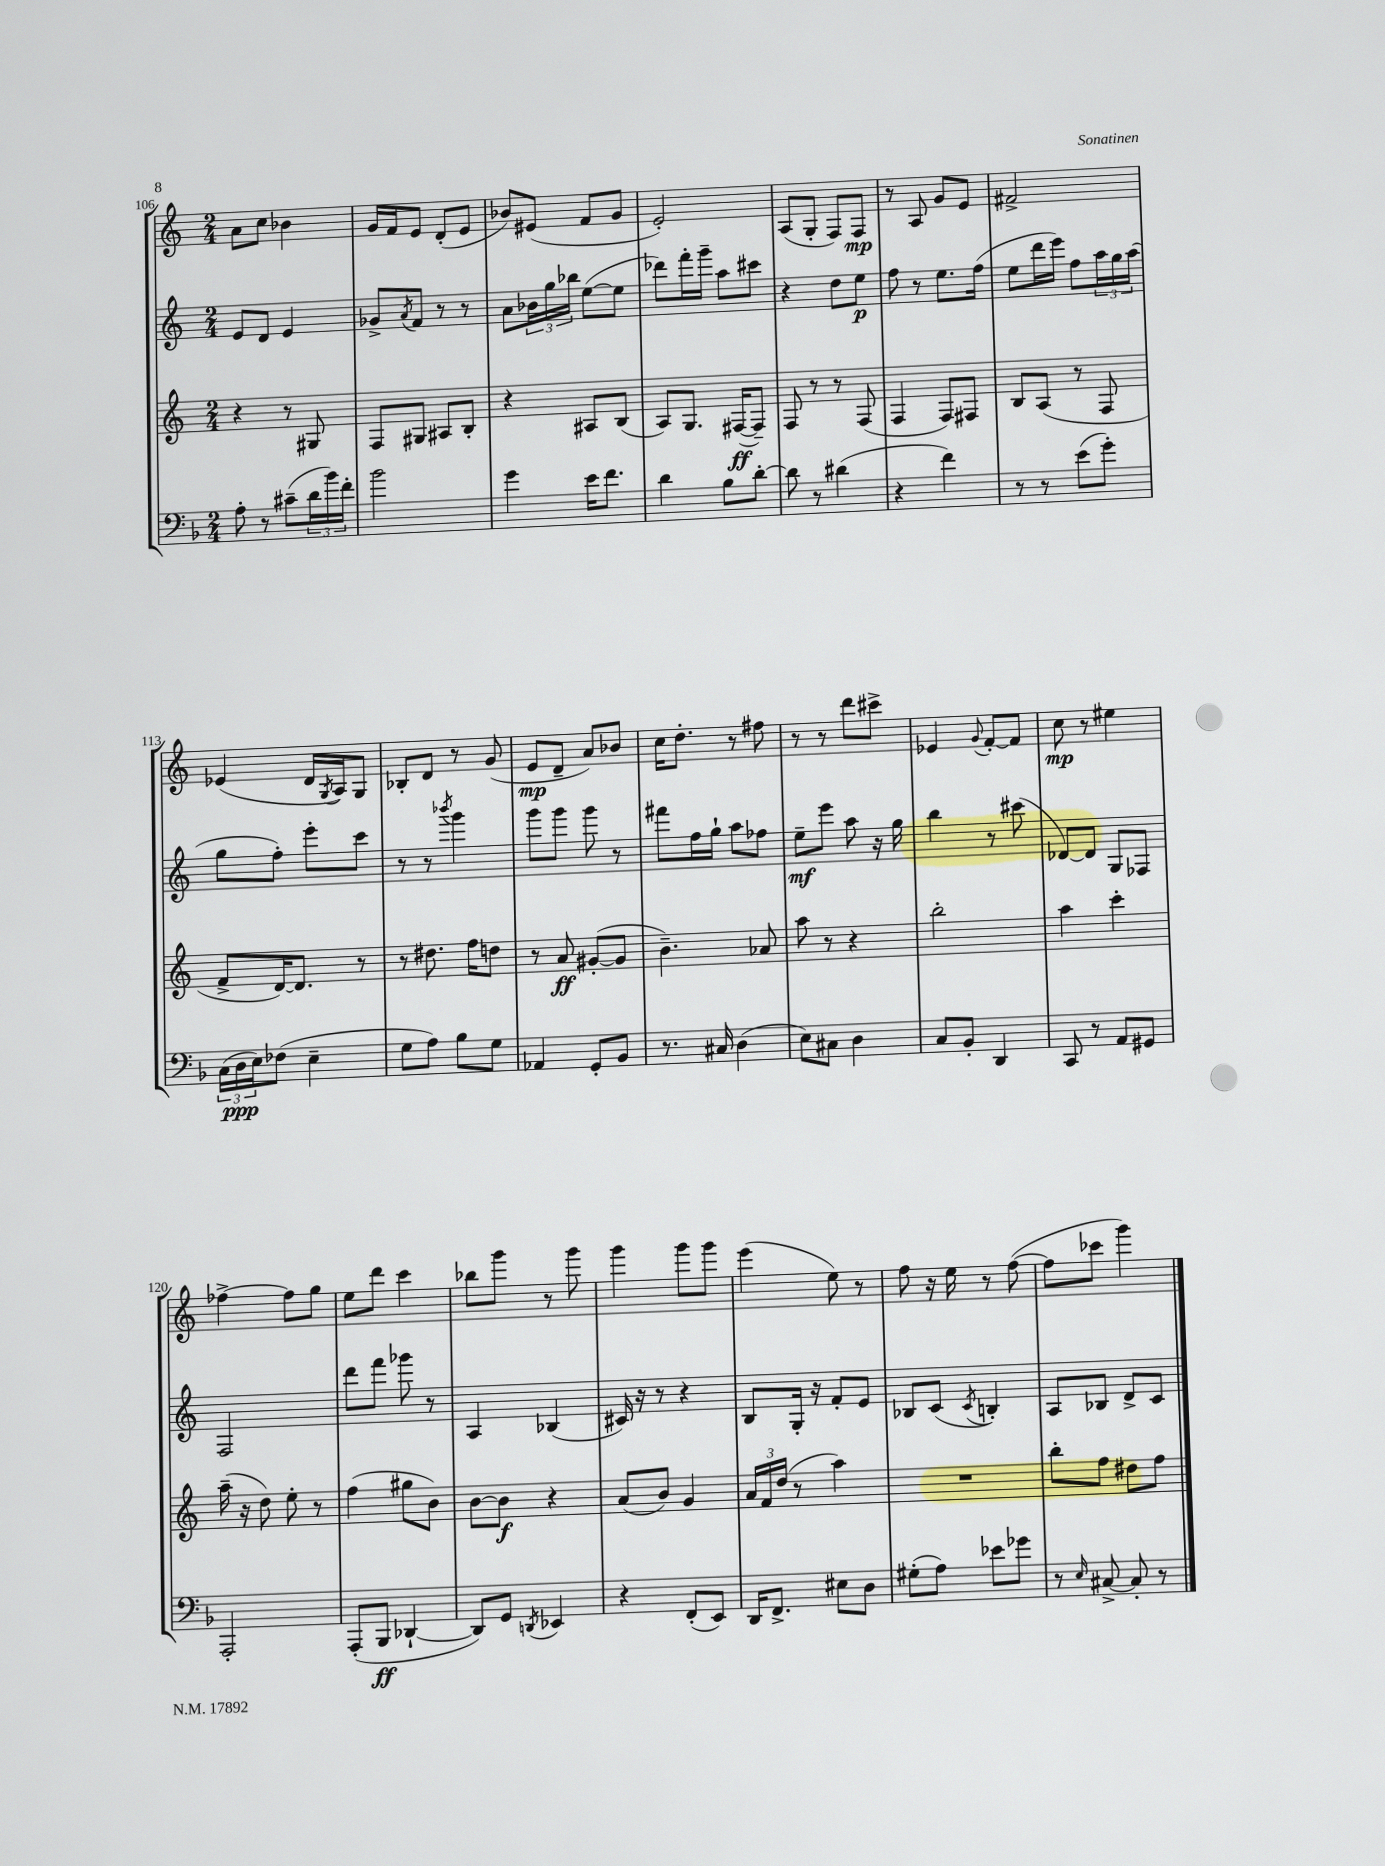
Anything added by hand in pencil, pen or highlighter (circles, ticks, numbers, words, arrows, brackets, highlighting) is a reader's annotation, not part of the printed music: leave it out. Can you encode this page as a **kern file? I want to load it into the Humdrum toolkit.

**kern	**kern	**kern	**kern
*staff4	*staff3	*staff2	*staff1
*clefF4	*clefG2	*clefG2	*clefG2
*k[b-]	*k[]	*k[]	*k[]
*M2/4	*M2/4	*M2/4	*M2/4
8A'	4r	8e	8a
8r	.	8d	8cc
(8c#~	8r	4e	4b-
24d	8G#	.	.
24b-)	.	.	.
24f'	.	.	.
=	=	=	=
2b-	8F	8g-^	16g
.	.	.	16f
.	.	8qa	.
.	8G#	8f	8e
.	8A#	8r	(8d'
.	8B'	8r	8e
=	=	=	=
4g	4r	8a	8b-)
.	.	24b-	(8e#
.	.	24gg	.
.	.	24bb-	.
16e	8A#	([8ee	8f
8.f	.	.	.
.	(8B	8ee]	8g
=	=	=	=
4d	8A)	8ddd-)	2e')
.	8.G	16fff'	.
.	.	16ggg~	.
8B-	.	8aa	.
.	([16F#	.	.
[8d'	8F#~])	8ccc#	.
=	=	=	=
8d]	8F	4r	(8A
8r	8r	.	8G'
(4d#	8r	8dd	8F)
.	(8F	8ee	8F
=	=	=	=
4r	4F	8ff	8r
.	.	8r	8A
4f)	8F)	8.ee	8g
.	8F#	.	8e
.	.	(16ff	.
=	=	=	=
8r	8B	8ee	2f#^
8r	(8A	16ddd	.
.	.	16eee)	.
(8e	8r	8ff	.
8g')	8F	24aa	.
.	.	24gg	.
.	.	(24aa	.
=	=	=	=
(24C	8f^	8gg	(4e-
24D	.	.	.
24E)	.	.	.
(8F-	[16d)	8ff')	.
.	8.d]	.	.
4E~	.	8eee'	16d
.	.	.	8qG
.	.	.	16A)
.	8r	8ccc	8G
=	=	=	=
8G	8r	8r	8B-'
8A)	8.dd#	8r	8d
.	.	8qbbb-	.
8B-	.	4ggg	8r
.	16ff	.	.
8G	8dd	.	(8g
=	=	=	=
4AA-	8r	8ggg	8e
.	8a	8ggg	8d~
8GG'	([8g#'	8ggg	8a)
8BB-	8g#]	8r	8b-
=	=	=	=
8.r	4.b~)	8fff#	16cc
.	.	.	8.dd'
.	.	16ff	.
16C#	.	16gg`	.
(4D	.	8aa	8r
.	8a-	8ff-	8ff#
=	=	=	=
8E)	8aa	8ee~	8r
8C#	8r	8eee	8r
4D	4r	8aa	8ddd
.	.	16r	8ccc#^
.	.	16gg	.
=	=	=	=
8C	2bb'	4bb	4e-
8BB-'	.	.	.
.	.	.	8qqg
4DD	.	8r	[8f'
.	.	(8ccc#	8f]
=	=	=	=
8CC	4aa	[8d-)	8cc
8r	.	8d-]	8r
8AA	4ccc'	8G	4ee#
8GG#	.	8F-	.
=	=	=	=
2AAA'	(16aa~	2F	[4ff-^
.	16r	.	.
.	8dd)	.	.
.	8ee'	.	8ff-]
.	8r	.	8gg
=	=	=	=
(8AAA'	(4ff	8ddd	8ee
8BBB-	.	8fff	8ddd
[4DD-`	8gg#	8ggg-	4ccc
.	8b)	8r	.
=	=	=	=
8DD-])	[8b	4A	8bb-
8GG	8b]	.	8ggg
8qDD	.	.	.
4EE-	4r	(4B-	8r
.	.	.	8ggg
=	=	=	=
4r	(8a	16c#)	4ggg
.	.	16r	.
.	8b)	8r	.
(8FF'	4g	4r	8ggg
8EE)	.	.	8ggg
=	=	=	=
16DD	24a	8B	(4eee
.	24f	.	.
8.FF^	.	.	.
.	(24dd	.	.
.	8r	16G'	.
.	.	16r	.
8E#	4aa)	8f'	8ee)
8D	.	8e	8r
=	=	=	=
(8G#'	2r	8B-	8ff
8A)	.	(8c	16r
.	.	.	16ee
.	.	8qc	.
8e-	.	4B')	8r
8g-	.	.	([8ff
=	=	=	=
8r	8bb'	8A	8ff]
16qqE	.	.	.
[8C#^	8ff	8B-	8ccc-
8C#']	8dd#	8d^	4ggg)
8r	8ff	8c	.
==	==	==	==
*-	*-	*-	*-
